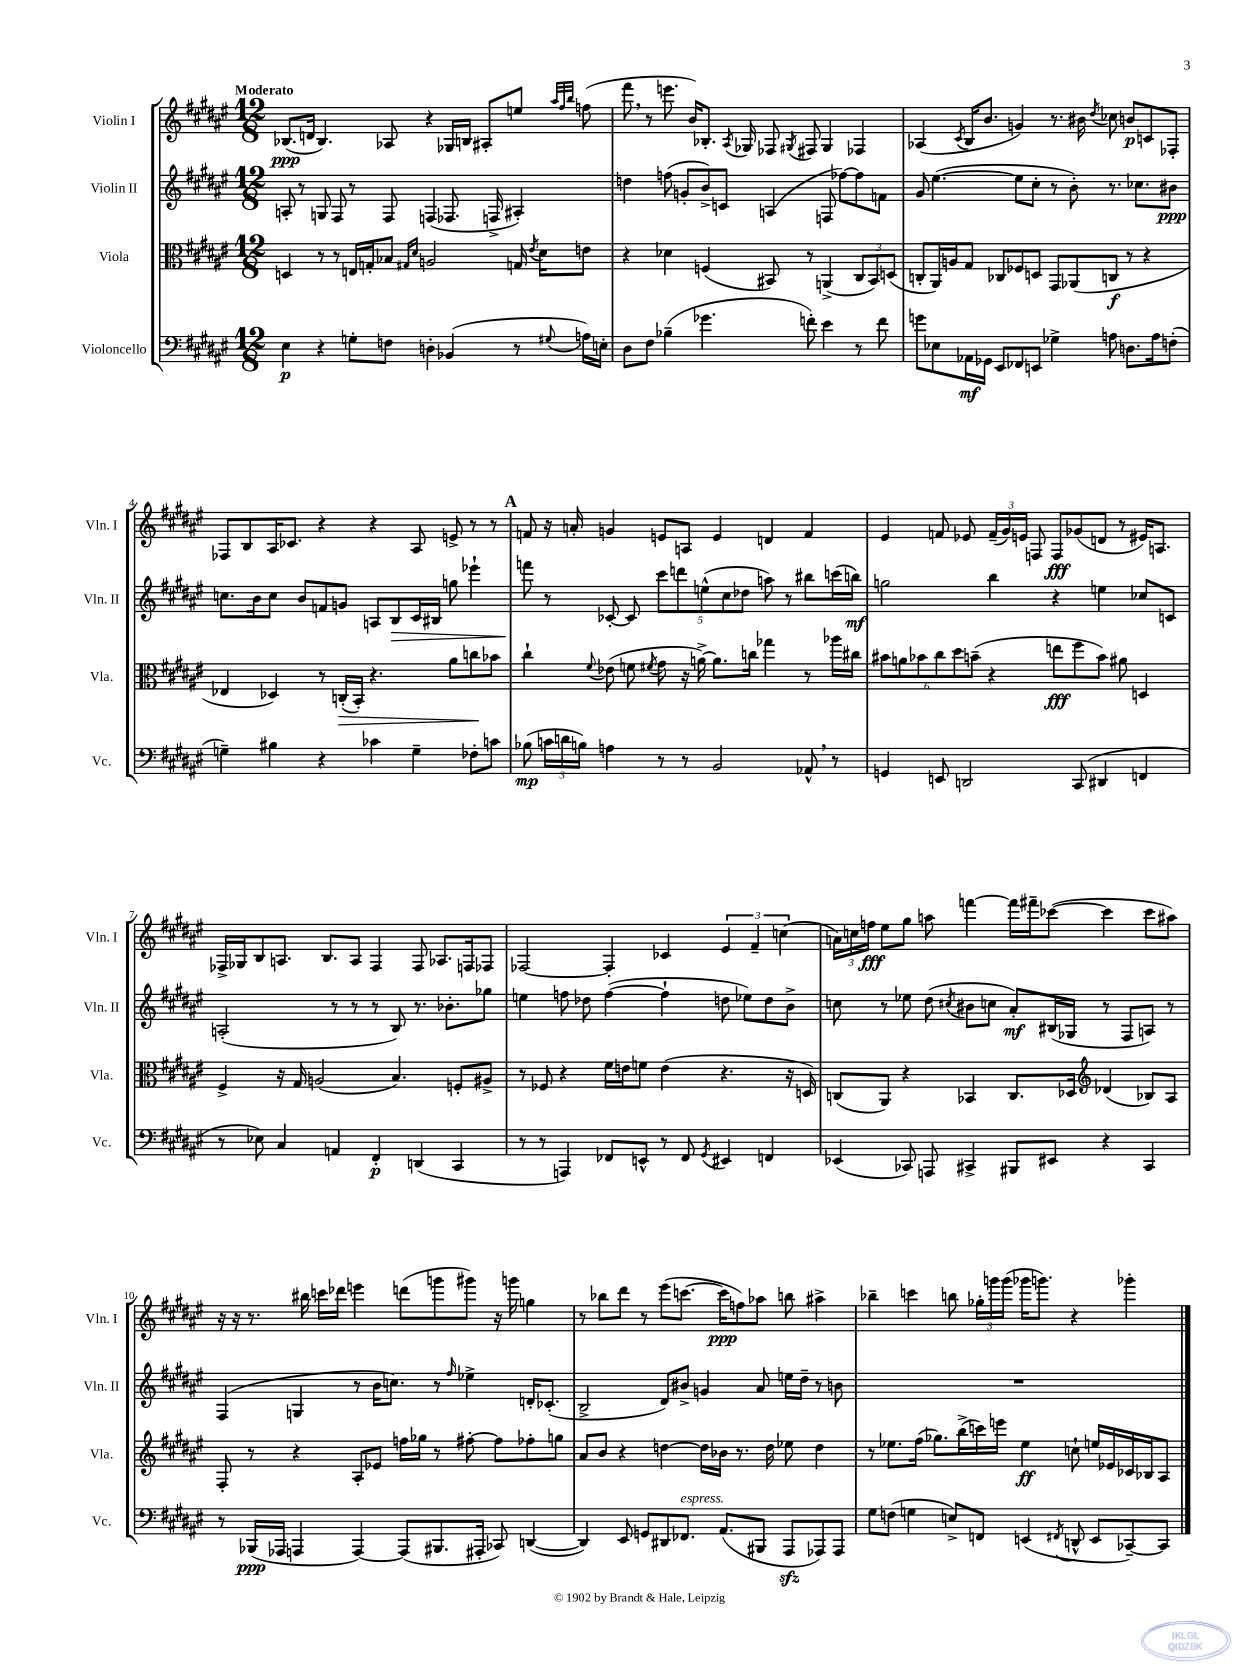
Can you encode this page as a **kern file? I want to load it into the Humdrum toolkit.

**kern	**kern	**kern	**kern
*staff4	*staff3	*staff2	*staff1
*clefF4	*clefC3	*clefG2	*clefG2
*k[f#c#g#d#a#e#]	*k[f#c#g#d#a#e#]	*k[f#c#g#d#a#e#]	*k[f#c#g#d#a#e#]
*M12/8	*M12/8	*M12/8	*M12/8
4E#	4D	8A'	(8.B-
.	.	8r	.
.	.	.	16d
4r	8r	8G	4.B-)
.	8r	8F#	.
8G'	16E	8r	.
.	16G'	.	.
8F	8B-	8F#	8A-
.	16qqG#	.	.
.	16qqd#	.	.
4D'	2A	(4F	4r
(4BB-	.	8.F-	16G-
.	.	.	16B
.	.	.	8A#'
.	.	16F^	.
8r	16G	4A#')	8ee
.	8qe#	.	.
.	16d#	.	.
.	.	.	32qqaa#
.	.	.	32qqff#
8qqG#	.	.	32qqbb
16A)	8e	.	(8ff
16E'	.	.	.
=	=	=	=
8D#	4r	4dd	8fff#
8F#	.	.	8r
(4B-~	4d-	(8ff	8.eee
.	.	8g'	.
.	.	.	16b)
4.g-	(4F	8b^)	8.B-'
.	.	8c	.
.	.	.	8qA#
.	.	.	16G-
.	8BB#)	(4A	8F-
.	.	.	8qG#
8f')	8r	.	8F#
4e#	(4AA^	8F	4G#
.	.	[8ff-)	.
8r	12C#	8ff-]	4F-
.	12BB#)	.	.
8f	.	8f	.
.	(12D	.	.
=	=	=	=
8g	8C'	8g#	(4A-
8E-	16AA#)	([4.ee#	.
.	16A	.	.
.	.	.	8qc#
16AA-	8G#	.	16B
16GG-	.	.	8.b
8EE#	8C-	.	.
8FF-	8F-	8ee#]	4g)
8EE	8D	8cc#'	.
4G-^	8GG#	8r	8.r
.	(8AA-	8b')	.
.	.	.	16b#
.	.	.	8qdd#
8A	8C	8.r	8cc-
8.D	8r	.	8b
.	.	8.cc-	.
.	4r	.	8c
16A	.	.	.
(8F'	.	8b#	8F-'
=	=	=	=
4G~)	4E-	8.cc	8F-
.	.	.	8B
.	.	16b	.
4B#	4D-)	8cc	16A#
.	.	.	8.c-
.	.	8b	.
4r	8r	8f	4r
.	(16C'	8g	.
.	16BB')	.	.
4c-	4.r	8A	4r
.	.	8B	.
4G~	.	16c#	8A#
.	.	16B#	.
.	8a#	8gg	8e^
8F-'	8cc	4eee-`	8r
8c	8b-	.	8r
=	=	=	=
(8B-	4cc#`	8fff	8f
24c	.	8r	16r
24d	.	.	.
.	.	.	16a'
24B)	.	.	.
.	8qqf#	.	.
4A	(8e-	[8c-'	4g
.	8f	8c-]	.
.	8qf#	.	.
8r	8g#	10ccc#	8e
.	.	10ddd	.
8r	16r	.	8A
.	[16a^)	.	.
.	.	(10ee^^	.
2BB	8.a]	.	4e
.	.	10cc#	.
.	.	10dd-	.
.	16cc	.	.
.	4gg-	8aa)	4d
.	.	8r	.
8AA-^^	8r	8bb#	4f
8r	16aa-	(16ccc	.
.	16cc#	16bb)	.
=	=	=	=
4GG	12b#	2gg	4e#
.	12a	.	.
.	12b-	.	.
8EE	12cc#	.	8f
.	12dd#	.	.
2DD	.	.	8e-
.	(12b~	.	.
.	4r	4bb	(24f~
.	.	.	24g#)
.	.	.	24e
.	.	.	8F
.	8ee	4r	8F
(8CC#	8ff#	.	(8g-
4DD#	8b)	4ee	8d
.	8a#	.	8r
4FF	4D	8cc-	16e#)
.	.	.	8.A
.	.	8c	.
=	=	=	=
8r	4F#^	(2A'	16F-^
.	.	.	16G-
8E-)	.	.	8B
4C#	16r	.	8.A
.	16G#	.	.
.	(2A	.	.
.	.	.	8.B
4AA	.	8r	.
.	.	8r	8A
4FF#'	.	8r	4F-
.	4.B)	8B)	.
(4DD	.	8.r	8F-
.	.	.	8.A-
.	.	8.b-'	.
4CC#	8F'	.	.
.	.	.	16F
.	8A#^	8gg-	8F-
=	=	=	=
8r	8r	4ee	[2F-
8r	8F-	.	.
4AAA)	4r	8ff	.
.	.	8dd-	.
8FF-	16f#	([4ff	4F-']
.	16e	.	.
8EE^^	8f	.	.
8r	(4e	4ff`]	4c-
8FF-	.	.	.
8qGG#	.	.	.
4EE#	4.r	8dd	6e#
.	.	8ee-)	.
.	.	.	6f#~
4FF	.	8dd	.
.	.	.	(6cc
.	16r	8b^	.
.	16D)	.	.
=	=	=	=
(4EE-	(8C	8cc	24a)
.	.	.	24cc
.	.	.	24ff
.	8AA#)	8r	8ee#
8CC-)	4r	8ee-	8gg#
8AAA	.	(8dd#	8aa
.	.	8qcc#	.
4CC#^	4BB-	8b#	[4fff
.	.	8cc	.
8BBB#	8.C	8a#')	16fff]
.	.	.	16fff#~
8EE#	.	(16B#	([8ccc-
.	16D-	16G-	.
*	*clefG2	*	*
4r	(4d-	8r	4ccc-]
.	.	8F#	.
4CC#	8B-)	8A)	8ccc-
.	8A#	8r	8aa#)
=	=	=	=
8r	8F#'	(4F#	16r
.	.	.	16r
(16BBB-	8r	.	8.r
16AAA-	.	.	.
4AAA	4r	4G	.
.	.	.	16bb#
.	.	.	16ccc
.	.	.	16ddd-
[4AAA)	8A#'	8r	4eee
.	8e-	16b	.
.	.	8.cc)	.
(8AAA]	16ff	.	(8ddd
.	16gg-	.	.
8.BBB#	8r	8r	8ggg
.	.	16qqff#	.
.	[8ff#'	4ee-^	8ggg#)
16AAA#'	.	.	.
8CC-)	8ff#]	.	16r
.	.	.	16ggg
([4DD	8ff-'	16d'	4gg
.	.	(8.c-'	.
.	8gg	.	.
=	=	=	=
4DD])	8a#	2B^	8r
.	8b	.	8bb-
8EE#	4r	.	8ddd#
8GG	.	.	8r
8DD#	[4dd	8d#)	(8eee#
8.FF-	.	8b#^	[8.ccc
.	16dd]	4g	.
(8.AA#	16b-	.	16ccc]
.	8.r	.	8ff)
8BBB#	.	8a#	8aa-
.	16dd	.	.
8AAA#	8ee-	16ee	8bb
.	.	16dd#~	.
8AAA-)	4dd	8r	4aa#^
8AAA-	.	8b	.
=	=	=	=
8G#	8r	1.r	4bb-~
(8F	8.ee-	.	.
4G	.	.	4ccc
.	(16ff#	.	.
.	8.gg-)	.	.
8E^)	.	.	8bb
.	(16bb^	.	.
8FF	16ccc)	.	24gg-'
.	.	.	24ggg
.	16eee	.	.
.	.	.	(24ggg
(4EE	4ee-	.	16ggg-
.	.	.	8.ggg)
8qFF#	.	.	.
8DD^^	8cc`	.	4r
8EE	16ee	.	.
.	16e-	.	.
[8CC-~)	16c-	.	4ggg-'
.	16B-	.	.
8CC-]	8A#	.	.
==	==	==	==
*-	*-	*-	*-
